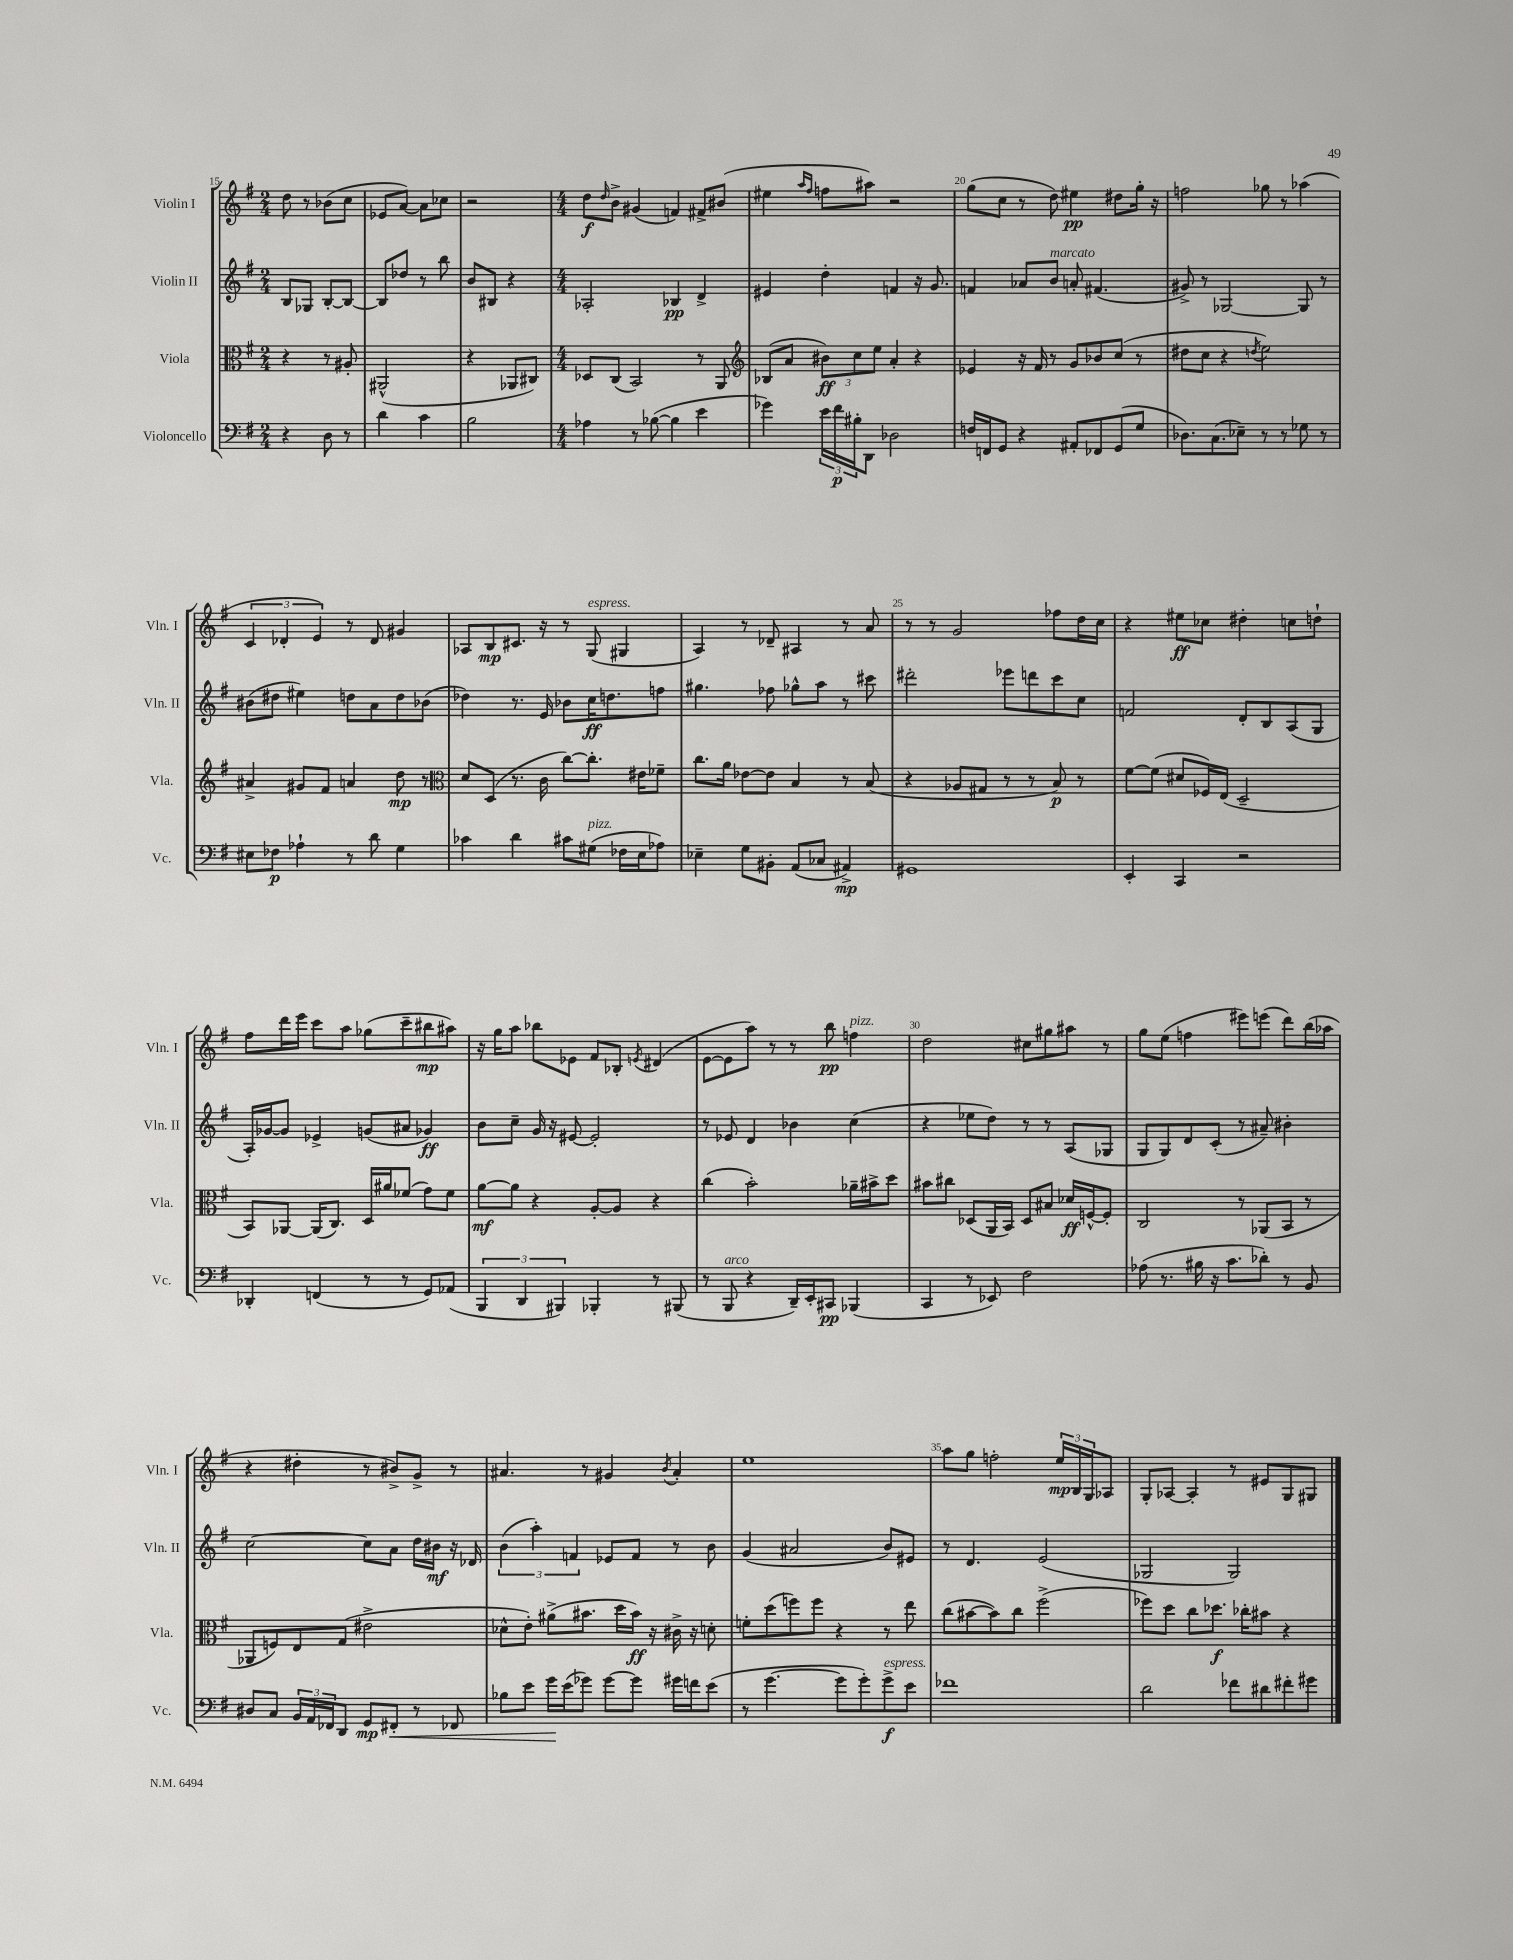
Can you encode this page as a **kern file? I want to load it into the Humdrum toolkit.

**kern	**dynam	**kern	**dynam	**kern	**dynam	**kern	**dynam
*part4	*part4	*part3	*part3	*part2	*part2	*part1	*part1
*staff4	*staff4	*staff3	*staff3	*staff2	*staff2	*staff1	*staff1
*I"Violoncello	*	*I"Viola	*	*I"Violin II	*	*I"Violin I	*
*I'Vc.	*	*I'Vla.	*	*I'Vln. II	*	*I'Vln. I	*
*clefF4	*	*clefC3	*	*clefG2	*	*clefG2	*
*k[f#]	*	*k[f#]	*	*k[f#]	*	*k[f#]	*
*M2/4	*	*M2/4	*	*M2/4	*	*M2/4	*
=15	=15	=15	=15	=15	=15	=15	=15
4r	.	4r	.	8B/L	.	8dd\	.
.	.	.	.	8G-X/J	.	8r	.
8D\	.	8r	.	[8B'/L	.	(8b-X\L	.
8r	.	8A#X'/	.	8B/J_	.	8cc\J	.
=16	=16	=16	=16	=16	=16	=16	=16
4d\	.	(2AA#X^^/	.	8B/L]	.	8e-X/L	.
.	.	.	.	8dd-X/J	.	[8a/J)	.
4c\	.	.	.	8r	.	8a\L]	.
.	.	.	.	8bb\	.	8cc-X\J	.
=17	=17	=17	=17	=17	=17	=17	=17
2B\	.	4r	.	8b/L	.	2r	.
.	.	.	.	8B#X/J	.	.	.
.	.	8AA-X/L	.	4r	.	.	.
.	.	8C#X/J)	.	.	.	.	.
=18	=18	=18	=18	=18	=18	=18	=18
*M4/4	*	*M4/4	*	*M4/4	*	*M4/4	*
4A-X\	.	8D-X/L	.	2A-X'/	.	8dd\L	f
.	.	.	.	.	.	16qqdd/	.
.	.	(8C/J	.	.	.	8b^\J	.
8r	.	2BB/)	.	.	.	(4g#X/	.
([8B-X\	.	.	.	.	.	.	.
4B-\]	.	.	.	4B-X/	pp	4fn/)	.
4e\	.	8r	.	4d^/	.	8f#X^/L	.
.	.	8AA/	.	.	.	(8b#X/J	.
=19	=19	=19	=19	=19	=19	=19	=19
*	*	*clefG2	*	*	*	*	*
4g-X\)	.	(8B-X/L	.	4e#X/	.	4ee#X\	.
.	.	8a/J	.	.	.	.	.
.	.	.	.	.	.	16qqaa/LL	.
.	.	.	.	.	.	16qqff#/JJ	.
24e\LL	.	12b#X\L)	ff	4dd'\	.	8ffn\L	.
24f#\	p	.	.	.	.	.	.
24B#X'\J	.	12cc\	.	.	.	.	.
8DD\J	.	.	.	.	.	8aa#X\J)	.
.	.	12ee\J	.	.	.	.	.
2D-X\	.	4a'/	.	4fn/	.	2r	.
.	.	4r	.	16r	.	.	.
.	.	.	.	8.g/	.	.	.
=20	=20	=20	=20	=20	=20	=20	=20
16Fn/LL	.	4e-X/	.	4fn/	.	(8gg\L	.
16FFn/J	.	.	.	.	.	.	.
8GG/J	.	.	.	.	.	8cc\J	.
4r	.	16r	.	8a-X/L	.	8r	.
.	.	16f#/	.	.	.	.	.
!	!	!	!	!LO:TX:a:i:t=marcato	!	!	!
.	.	8r	.	8b/J	.	8dd\)	.
8AA#X'/L	.	8g/L	.	8an'/	.	4ee#X\	pp
8FF-X/	.	8b-X/	.	(4.f#X/	.	.	.
(8GG/	.	(8cc/J	.	.	.	8dd#X\L	.
8G/J	.	8r	.	.	.	16gg'\Jk	.
.	.	.	.	.	.	16r	.
=21	=21	=21	=21	=21	=21	=21	=21
8.D-X\L)	.	8dd#X\L	.	8g#X^/)	.	2ffn\	.
.	.	8cc\J	.	8r	.	.	.
(8.C\	.	.	.	.	.	.	.
.	.	4r	.	[2G-X/	.	.	.
8E-X~\J)	.	.	.	.	.	.	.
.	.	8qddn/	.	.	.	.	.
8r	.	2ee\)	.	.	.	8gg-X\	.
8r	.	.	.	.	.	8r	.
8G-X\	.	.	.	8G-/]	.	(4aa-X\	.
8r	.	.	.	8r	.	.	.
!!LO:LB:g=z
=22	=22	=22	=22	=22	=22	=22	=22
8E#X\L	.	4a#X^/	.	(8b#X\L	.	6c/	.
8F-X\J	p	.	.	8dd#X\J	.	.	.
.	.	.	.	.	.	6d-X'/	.
4A-X`\	.	8g#X/L	.	4ee#X\)	.	.	.
.	.	.	.	.	.	6e/)	.
.	.	8f#/J	.	.	.	.	.
8r	.	4an/	.	8ddn\L	.	8r	.
8d\	.	.	.	8a\	.	8d-/	.
4G\	.	8dd\	mp	8dd\	.	4g#X/	.
.	.	8r	.	(8b-X\J	.	.	.
=23	=23	=23	=23	=23	=23	=23	=23
*	*	*clefC3	*	*	*	*	*
4c-X\	.	8d/L	.	4dd-X\)	.	8A-X/L	.
.	.	(8D/J	.	.	.	8B/	mp
4d\	.	8.r	.	8.r	.	8.c#X/J	.
.	.	16c\	.	16e/	.	16r	.
8c#X\L	.	[8cc\L)	.	8b-X\L	.	8r	.
!	!	!	!	!	!	!LO:TX:a:i:t=espress.	!
!LO:TX:a:i:t=pizz.	!	!	!	!	!	!	!
(8G#X\J	.	8.cc'\J]	.	16cc\K	ff	(8G/	.
.	.	.	.	8.ddn\	.	.	.
16F-X\LL	.	.	.	.	.	4G#X/	.
16E\J	.	16e#X\KL	.	.	.	.	.
8A-X\J)	.	8f-X~\J	.	8ffn\J	.	.	.
=24	=24	=24	=24	=24	=24	=24	=24
4E-X~\	.	8.cc\L	.	4.gg#X\	.	4A/)	.
.	.	16a\Jk	.	.	.	.	.
8G\L	.	[8e-X\L	.	.	.	8r	.
8BB#X'\J	.	8e-\J]	.	8ff-X\	.	8d-X~/	.
(8AA/L	.	4B/	.	8gg-X^^\L	.	4A#X/	.
8C-X/J	.	.	.	8aa\J	.	.	.
4AA#X^/)	mp	8r	.	8r	.	8r	.
.	.	(8B/	.	8ccc#X\	.	8a/	.
=25	=25	=25	=25	=25	=25	=25	=25
1GG#X	.	4r	.	2ddd#X'\	.	8r	.
.	.	.	.	.	.	8r	.
.	.	8A-X/L	.	.	.	2g/	.
.	.	8G#X/J	.	.	.	.	.
.	.	8r	.	8eee-X\L	.	.	.
.	.	8r	.	8dddn\	.	.	.
.	.	8B/)	p	8ccc\	.	8ff-X\L	.
.	.	8r	.	8cc\J	.	16dd\L	.
.	.	.	.	.	.	16cc\JJ	.
=26	=26	=26	=26	=26	=26	=26	=26
4EE'/	.	[8f#\L	.	2fn/	.	4r	.
.	.	(8f#\J]	.	.	.	.	.
4CC/	.	8d#X/L	.	.	.	8ee#X\L	ff
.	.	16F-X/L)	.	.	.	8cc-X\J	.
.	.	(16E/JJ	.	.	.	.	.
2r	.	2D~/	.	8d'/L	.	4dd#X'\	.
.	.	.	.	8B/	.	.	.
.	.	.	.	(8A/	.	8ccn\L	.
.	.	.	.	8G/J	.	8ddn`\J	.
!!LO:LB:g=z
=27	=27	=27	=27	=27	=27	=27	=27
4DD-X'/	.	8BB/L)	.	16A'/LL)	.	8ff#\L	.
.	.	.	.	[16g-X/J	.	.	.
.	.	[8AA-X/J	.	8g-/J]	.	16ddd\L	.
.	.	.	.	.	.	16eee\JJ	.
(4FFn/	.	(16AA-/KL]	.	4e-X^/	.	8ccc\L	.
.	.	8.C/J)	.	.	.	.	.
.	.	.	.	.	.	8aa\J	.
8r	.	16D/LL	.	(8gn/L	.	(8gg-X\L	.
.	.	16a#X/J	.	.	.	.	.
8r	.	(8f-X/J	.	8a#X/J	.	8ccc~\	.
8GG/L)	.	8g\L)	.	4g-X/)	ff	8bb#X\	mp
(8AA-X/J	.	8f-\J	.	.	.	8aa#X\J)	.
=28	=28	=28	=28	=28	=28	=28	=28
6BBB/	.	[8a\L	mf	8b\L	.	16r	.
.	.	.	.	.	.	16gg\KL	.
.	.	8a\J]	.	8cc~\J	.	8aa\J	.
6DD/	.	.	.	.	.	.	.
.	.	4r	.	16g/	.	8bb-X\L	.
.	.	.	.	16r	.	.	.
6BBB#X/)	.	.	.	.	.	.	.
.	.	.	.	[8e#X/	.	8e-X\J	.
4BBB-X'/	.	[8A'/L	.	2e#'/]	.	8f#/L	.
.	.	8A/J]	.	.	.	8B-X'/J	.
.	.	.	.	.	.	8qen/	.
8r	.	4r	.	.	.	(4d#X/	.
(8BBB#X/	.	.	.	.	.	.	.
=29	=29	=29	=29	=29	=29	=29	=29
8r	.	(4cc\	.	8r	.	[8e\L	.
!LO:TX:a:i:t=arco	!	!	!	!	!	!	!
8BBB/	.	.	.	8e-X/	.	8e\]	.
4r	.	2b'\)	.	4d/	.	8aa\J)	.
.	.	.	.	.	.	8r	.
16DD~/LL)	.	.	.	4b-X\	.	8r	.
16EE'/J	.	.	.	.	.	.	.
8CC#X/J	pp	.	.	.	.	8bb\	pp
!	!	!	!	!	!	!LO:TX:a:i:t=pizz.	!
(4BBB-X/	.	16a-X~\LL	.	(4cc\	.	4ffn\	.
.	.	16b#X^\J	.	.	.	.	.
.	.	8dd\J	.	.	.	.	.
=30	=30	=30	=30	=30	=30	=30	=30
4CC/	.	8b#X\L	.	4r	.	2dd\	.
.	.	8cc#X\J	.	.	.	.	.
8r	.	(8D-X/L	.	8ee-X\L	.	.	.
8EE-X/)	.	16AA/L	.	8dd\J)	.	.	.
.	.	16BB/JJ)	.	.	.	.	.
2F#\	.	8D-/L	.	8r	.	8cc#X\L	.
.	.	8B#X/J	.	8r	.	8gg#X\	.
.	.	16d-X/LL	ff	(8A/L	.	8aa#X\J	.
.	.	[16Fn^^/J	.	.	.	.	.
.	.	8F'/J]	.	8G-X/J	.	8r	.
=31	=31	=31	=31	=31	=31	=31	=31
(8A-X\	.	2C/	.	8G/L	.	8gg\L	.
8.r	.	.	.	8G/)	.	(8ee\J	.
.	.	.	.	8d/	.	4ffn\	.
16B#X\	.	.	.	.	.	.	.
16r	.	.	.	(8c'/J	.	.	.
8.c\L	.	.	.	.	.	.	.
.	.	8r	.	8r	.	8eee#X\L)	.
8d-X'\J)	.	(8AA-X/L	.	8a#X~/)	.	(8eeen\J	.
8r	.	8BB/J	.	4b#X'\	.	8ddd\L)	.
8BB/	.	8r	.	.	.	(16bb\L	.
.	.	.	.	.	.	16aa-X\JJ	.
!!LO:LB:g=z
=32	=32	=32	=32	=32	=32	=32	=32
8D#X/L	.	8AA-X/L	.	[2cc\	.	4r	.
8C/J	.	8Fn/)	.	.	.	.	.
24BB/LL	.	8E/	.	.	.	4dd#X'\	.
24AA/	.	.	.	.	.	.	.
24FF-X/J	.	.	.	.	.	.	.
8DD/J	.	(8G/J	.	.	.	.	.
8GG/L	mp	2e#X^\	.	8cc\L]	.	8r	.
!	!LO:HP:b	!	!	!	!	!	!
8FF#X'/J	<	.	.	8a\J	.	8b#X^/L)	.
8r	.	.	.	16dd\LL	.	8g^/J	.
.	.	.	.	16b#X\JJ	mf	.	.
8FF-X/	.	.	.	16r	.	8r	.
.	.	.	.	16d-X/	.	.	.
=33	=33	=33	=33	=33	=33	=33	=33
8B-X\L	.	8d-X^^\L	.	(6b\	.	4.a#X/	.
8e\J	.	8e'\J)	.	.	.	.	.
.	.	.	.	6aa'\)	.	.	.
16g\LL	.	(8a#X^\L	.	.	.	.	.
(16e\J	[	.	.	.	.	.	.
.	.	.	.	6fn/	.	.	.
8g-X\J)	.	8.b#X\J	.	.	.	8r	.
[8g-\L	.	.	.	8e-X/L	.	4g#X/	.
.	.	16dd\LL	.	.	.	.	.
8g-\J]	.	16b#\JJ)	ff	8f/J	.	.	.
.	.	16r	.	.	.	.	.
.	.	.	.	.	.	8qb/	.
16g#X\LL	.	16c#X^\	.	8r	.	4a#'/	.
16fn\J	.	16r	.	.	.	.	.
(8e\J	.	8dn'\	.	8b\	.	.	.
=34	=34	=34	=34	=34	=34	=34	=34
8r	.	8fn'\L	.	(4g/	.	1ee	.
[4.g\	.	(8dd\	.	.	.	.	.
.	.	8ffn\)	.	2a#X/	.	.	.
.	.	8ff\J	.	.	.	.	.
8g\L]	.	4r	.	.	.	.	.
8g'\)	.	.	.	.	.	.	.
!LO:TX:a:i:t=espress.	!	!	!	!	!	!	!
8g^\	f	8r	.	8b/L)	.	.	.
8e\J	.	8ee\	.	8e#X/J	.	.	.
=35	=35	=35	=35	=35	=35	=35	=35
1f-X	.	(8cc\L	.	8r	.	8aa\L	.
.	.	[8b#X\	.	4.d/	.	8gg\J	.
.	.	8b#\])	.	.	.	2ffn'\	.
.	.	8cc\J	.	.	.	.	.
.	.	(2ff#^\	.	(2e/	.	.	.
.	.	.	.	.	.	24ee/LL	mp
.	.	.	.	.	.	24B/	.
.	.	.	.	.	.	24G/J	.
.	.	.	.	.	.	8A-X/J	.
=36	=36	=36	=36	=36	=36	=36	=36
2d\	.	8ff-X\L)	.	2G-X/	.	8G'/L	.
.	.	8dd\J	.	.	.	[8A-X/J	.
.	.	8cc\L	.	.	.	4A-'/]	.
.	.	8.dd-X\J	f	.	.	.	.
8f-X\L	.	.	.	2G-/)	.	8r	.
.	.	16cc-X'\KL	.	.	.	.	.
8d#X\	.	8b#X\J	.	.	.	8e#X/L	.
8f#X'\	.	4r	.	.	.	8G/	.
8g#X\J	.	.	.	.	.	8G#X/J	.
==	==	==	==	==	==	==	==
*-	*-	*-	*-	*-	*-	*-	*-
